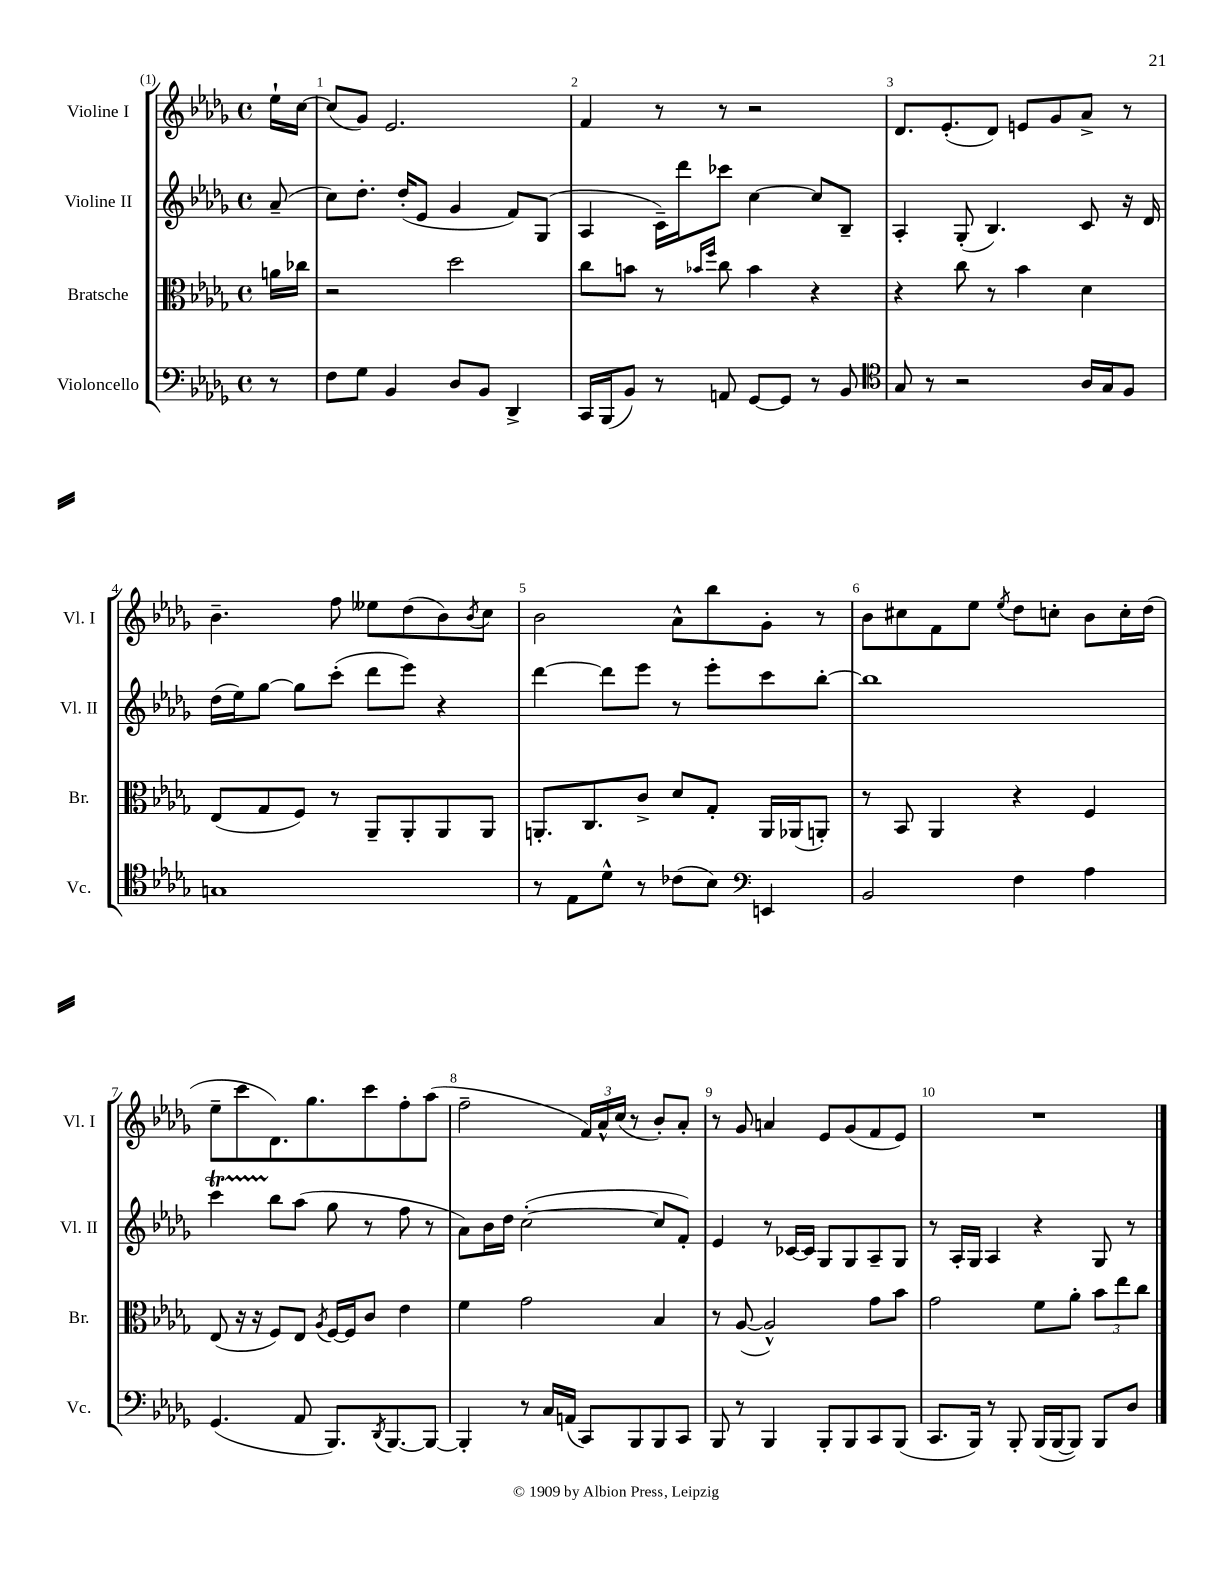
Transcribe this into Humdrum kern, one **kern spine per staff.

**kern	**kern	**kern	**kern
*staff4	*staff3	*staff2	*staff1
*clefF4	*clefC3	*clefG2	*clefG2
*k[b-e-a-d-g-]	*k[b-e-a-d-g-]	*k[b-e-a-d-g-]	*k[b-e-a-d-g-]
*M4/4	*M4/4	*M4/4	*M4/4
*met(c)	*met(c)	*met(c)	*met(c)
8r	16a	(8a-~	16ee-`
.	16cc-	.	[16cc
=	=	=	=
8F	2r	8cc)	(8cc]
8G-	.	8.dd-'	8g-)
4BB-	.	.	2.e-
.	.	(16dd-'	.
.	.	8e-	.
8D-	2dd-	4g-	.
8BB-	.	.	.
4DD-^	.	8f)	.
.	.	(8G-	.
=	=	=	=
16CC	8cc	4A-	4f
(16BBB-	.	.	.
8BB-)	8b	.	.
8r	8r	16c~)	8r
.	.	16ddd-	.
.	16qqb-	.	.
.	16qqff	.	.
8AA	8cc	8ccc-	8r
[8GG-	4b-	[4cc	2r
8GG-]	.	.	.
8r	4r	8cc]	.
8BB-	.	8B-~	.
=	=	=	=
*clefC4	*	*	*
8G-	4r	4A-'	8.d-
8r	.	.	.
.	.	.	(8.e-'
2r	8cc	(8G-'	.
.	8r	4.B-)	8d-)
.	4b-	.	8e
.	.	.	8g-
16A-	4d-	8c	8a-^
16G-	.	.	.
8F	.	16r	8r
.	.	16d-	.
=	=	=	=
1G	(8E-	(16dd-	4.b-~
.	.	16ee-)	.
.	8G-	[8gg-	.
.	8F)	8gg-]	.
.	8r	(8ccc'	8ff
.	8AA-~	8ddd-	8ee--
.	8AA-'	8eee-)	(8dd-
.	8AA-	4r	8b-)
.	.	.	8qb-
.	8AA-	.	8cc
=	=	=	=
8r	8.AA'	[4ddd-	2b-
8E-	.	.	.
.	8.C	.	.
8d-^^	.	8ddd-]	.
8r	8c^	8eee-	.
(8c-	8d-	8r	8a-^^
8B-)	8G-'	8eee-'	8bb-
*clefF4	*	*	*
4EE	16AA	8ccc	8g-'
.	(16AA-	.	.
.	8AA')	[8bb-'	8r
=	=	=	=
2BB-	8r	1bb-]	8b-
.	8BB-	.	8cc#
.	4AA-	.	8f
.	.	.	8ee-
.	.	.	8qee-
4F	4r	.	8dd-
.	.	.	8cc'
4A-	4F	.	8b-
.	.	.	16cc'
.	.	.	(16dd-
=	=	=	=
(4.GG-	(8E-	4ccc	8ee-~
.	16r	.	8ccc
.	16r	.	.
.	8F)	8bb-	8.d-)
8AA-	8E-	(8aa-	.
.	.	.	8.gg-
.	8qA-	.	.
8.BBB-)	[16F	8gg-	.
.	16F]	.	.
.	8c	8r	8ccc
8qDD-	.	.	.
[8.BBB-	.	.	.
.	4e-	8ff	8ff'
8BBB-_	.	8r	(8aa-
=	=	=	=
4BBB-']	4f	8a-)	2ff~
.	.	16b-	.
.	.	16dd-	.
8r	2g-	([2cc'	.
16C	.	.	.
(16AA	.	.	.
8CC)	.	.	24f)
.	.	.	24a-^^
.	.	.	(24cc
8BBB-	.	.	8r
8BBB-	4B-	8cc]	8b-')
8CC	.	8f')	8a-'
=	=	=	=
8BBB-	8r	4e-	8r
8r	([8A-	.	8g-
4BBB-	2A-^^])	8r	4a
.	.	[16c-	.
.	.	16c-]	.
8BBB-'	.	8G-	8e-
8BBB-	.	8G-	(8g-
8CC	8g-	8A-~	8f
(8BBB-	8b-	8G-	8e-)
=	=	=	=
8.CC	2g-	8r	1r
.	.	16A-'	.
16BBB-)	.	16G-	.
8r	.	4A-	.
8BBB-'	.	.	.
(16BBB-	8f	4r	.
[16BBB-	.	.	.
8BBB-])	8a-'	.	.
8BBB-	12b-	8G-	.
.	12ee-	.	.
8D-	.	8r	.
.	12cc	.	.
==	==	==	==
*-	*-	*-	*-
